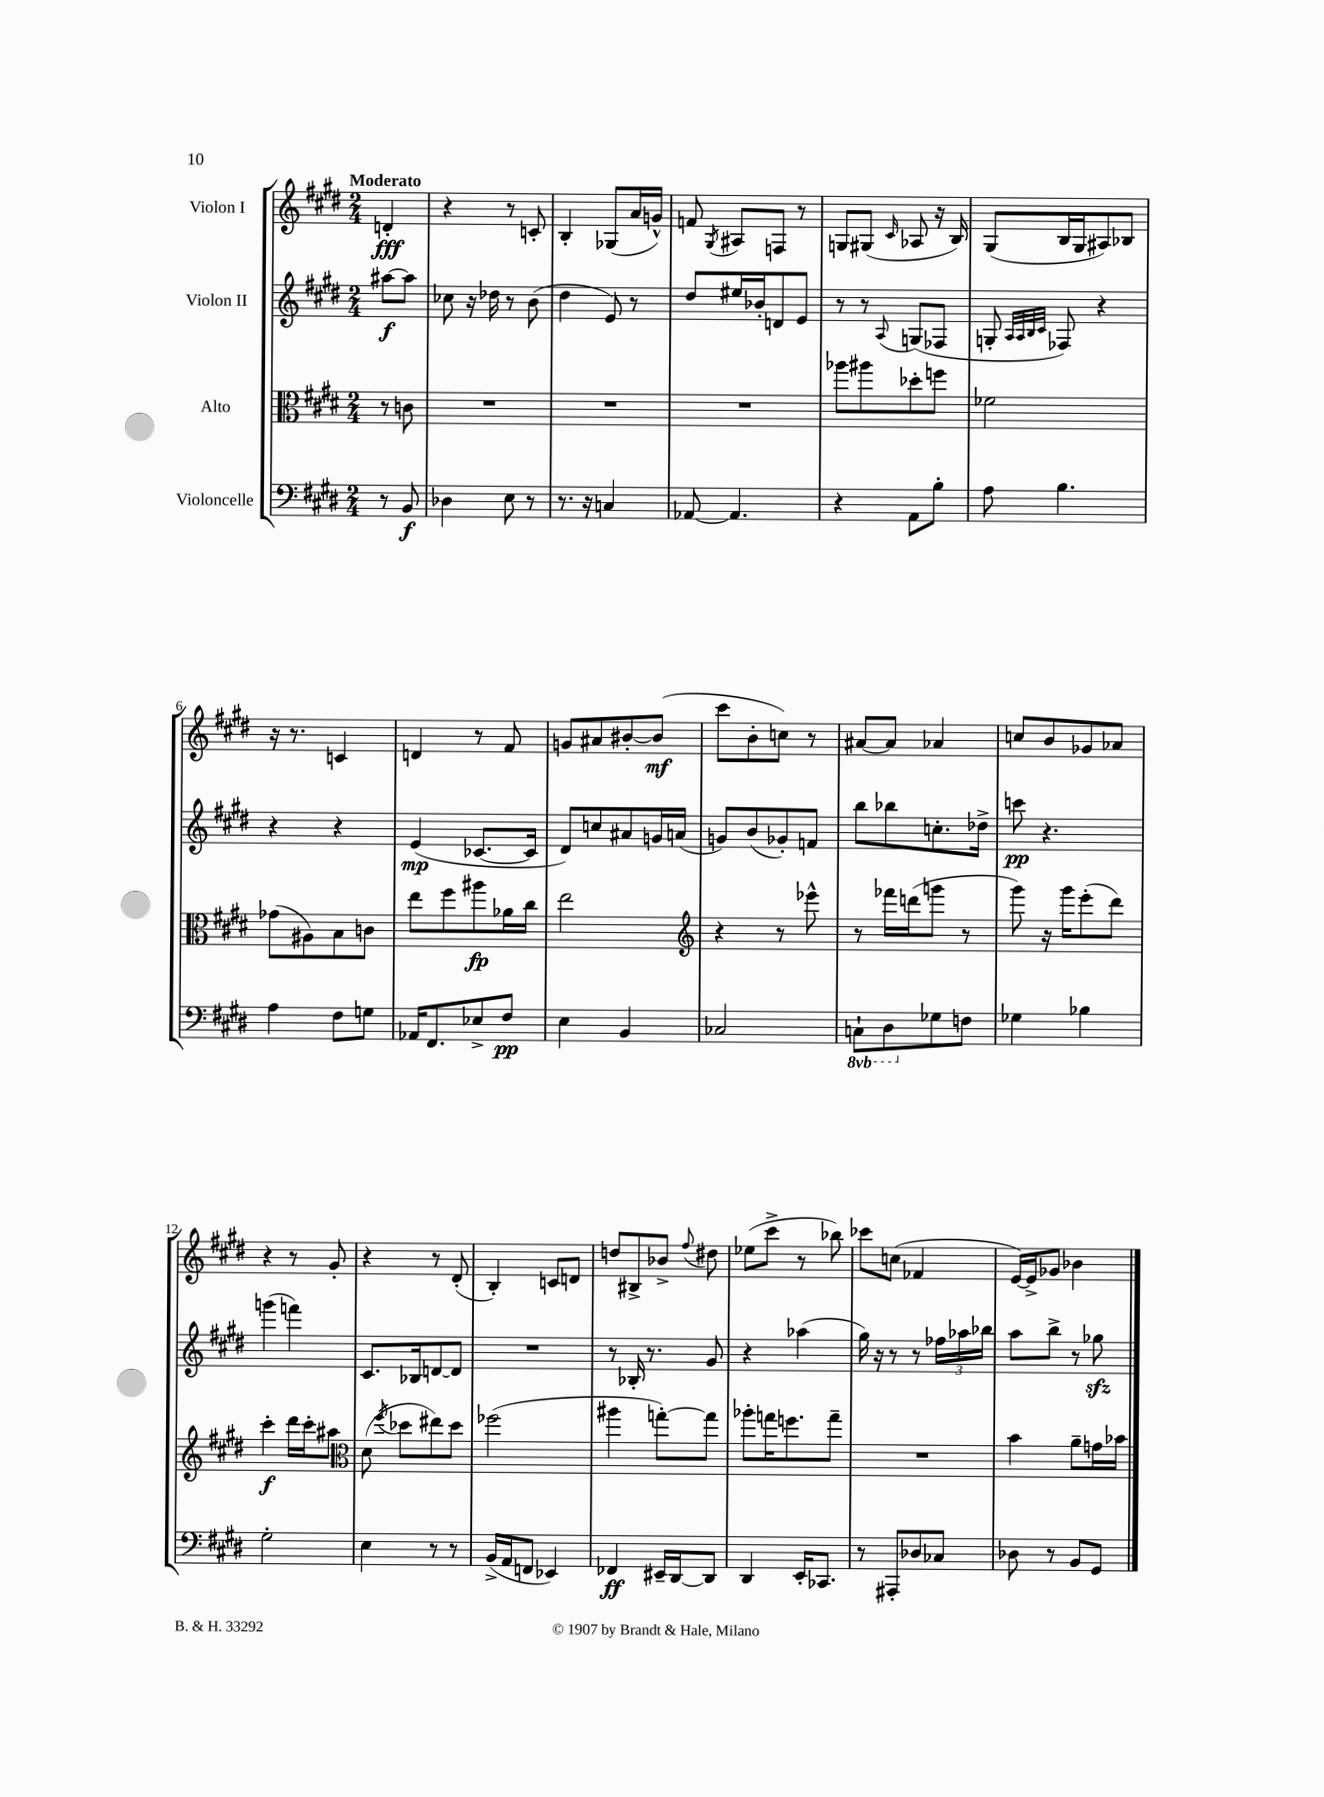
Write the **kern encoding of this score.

**kern	**kern	**kern	**kern
*staff4	*staff3	*staff2	*staff1
*clefF4	*clefC3	*clefG2	*clefG2
*k[f#c#g#d#]	*k[f#c#g#d#]	*k[f#c#g#d#]	*k[f#c#g#d#]
*M2/4	*M2/4	*M2/4	*M2/4
8r	8r	[8aa#	4d'
8BB	8c	8aa#]	.
=	=	=	=
4D-	2r	8cc-	4r
.	.	16r	.
.	.	16dd-	.
8E	.	8r	8r
8r	.	(8b	8c'
=	=	=	=
8.r	2r	4dd#	4B'
16r	.	.	.
4C	.	8e)	(8G-
.	.	8r	16a
.	.	.	16g^^)
=	=	=	=
[8AA-	2r	8dd#	8f
.	.	.	8qG#
4.AA-]	.	16ee#	8A#
.	.	16b-'	.
.	.	8d	8F
.	.	8e	8r
=	=	=	=
4r	8aa-	8r	8G
.	8aa#	8r	(8G#
.	.	8qqA	16qqc#
8AA	8dd-'	(8G	8A-
8B'	8ff	8F-	16r
.	.	.	16B)
=	=	=	=
8A	2f-	8G'	(8G#
.	.	32qqA	.
.	.	32qqA	.
.	.	32qqB	.
.	.	32qqc#	.
4.B	.	8F-)	16B
.	.	.	16G#
.	.	4r	8A#)
.	.	.	8B-
=	=	=	=
4A	(8g-	4r	16r
.	.	.	8.r
.	8A#)	.	.
8F#	8B	4r	4c
8G	8c	.	.
=	=	=	=
16AA-	8ee	(4e	4d
8.FF#	.	.	.
.	8ff#	.	.
8E-^	8aa#	[8.c-	8r
8F#	16a-	.	8f#
.	16cc#	16c-]	.
=	=	=	=
4E	2ee	8d#)	8g
.	.	8cc	8a#
4BB	.	8a#	[8b#'
.	.	16g	(8b#]
.	.	(16a	.
=	=	=	=
*	*clefG2	*	*
2C-	4r	8g)	8ccc#
.	.	(8b	8b'
.	8r	8g-')	8cc)
.	8eee-^^	8f	8r
=	=	=	=
8CC`	8r	8bb	[8a#
8DD#	16fff-	8bb-	8a#]
.	(16ddd	.	.
8G-	8ggg	8.cc'	4a-
8F	8r	.	.
.	.	16dd-^	.
=	=	=	=
4G-	8ggg#)	8ccc	8cc
.	16r	4.r	8b
.	16ggg#	.	.
4B-	(8eee'	.	8g-
.	8ddd#)	.	8a-
=	=	=	=
2G#'	4ccc#'	(4ggg	4r
.	16ddd#	4fff)	8r
.	16ccc#'	.	.
.	8aa#	.	8g#'
=	=	=	=
*	*clefC3	*	*
4E	(8d#	8.c#	4r
.	8qff#	.	.
.	8dd-	.	.
.	.	16B-	.
8r	8ee#)	[8d	8r
8r	8dd-	8d]	(8d#'
=	=	=	=
(16BB^	(2ff-	2r	4B')
16AA	.	.	.
8FF	.	.	.
4EE-)	.	.	8c
.	.	.	8d
=	=	=	=
4FF-	4aa#	8r	8dd
.	.	16B-'	8B#^
.	.	8.r	.
16EE#~	[8gg')	.	8b-^
[16DD#	.	.	.
.	.	.	8qqff#
8DD#]	8gg]	8g#	8dd#
=	=	=	=
4DD#	8aa-'	4r	(8ee-
.	16gg	.	8ccc#^
.	8.ff	.	.
16EE'	.	(4aa-	8r
8.CC-	.	.	.
.	8gg~	.	8bb-)
=	=	=	=
8r	2r	16gg#)	8ccc-
.	.	16r	.
8AAA#'	.	8r	(8cc
8D-	.	8r	4f-
8C-	.	24ff-	.
.	.	24aa-	.
.	.	24bb-	.
=	=	=	=
8D-	4b	8aa	[16e)
.	.	.	16e^]
8r	.	8bb^	8g-
8BB	8a~	8r	4b-
8GG#	16g	8gg-	.
.	16b-	.	.
==	==	==	==
*-	*-	*-	*-
